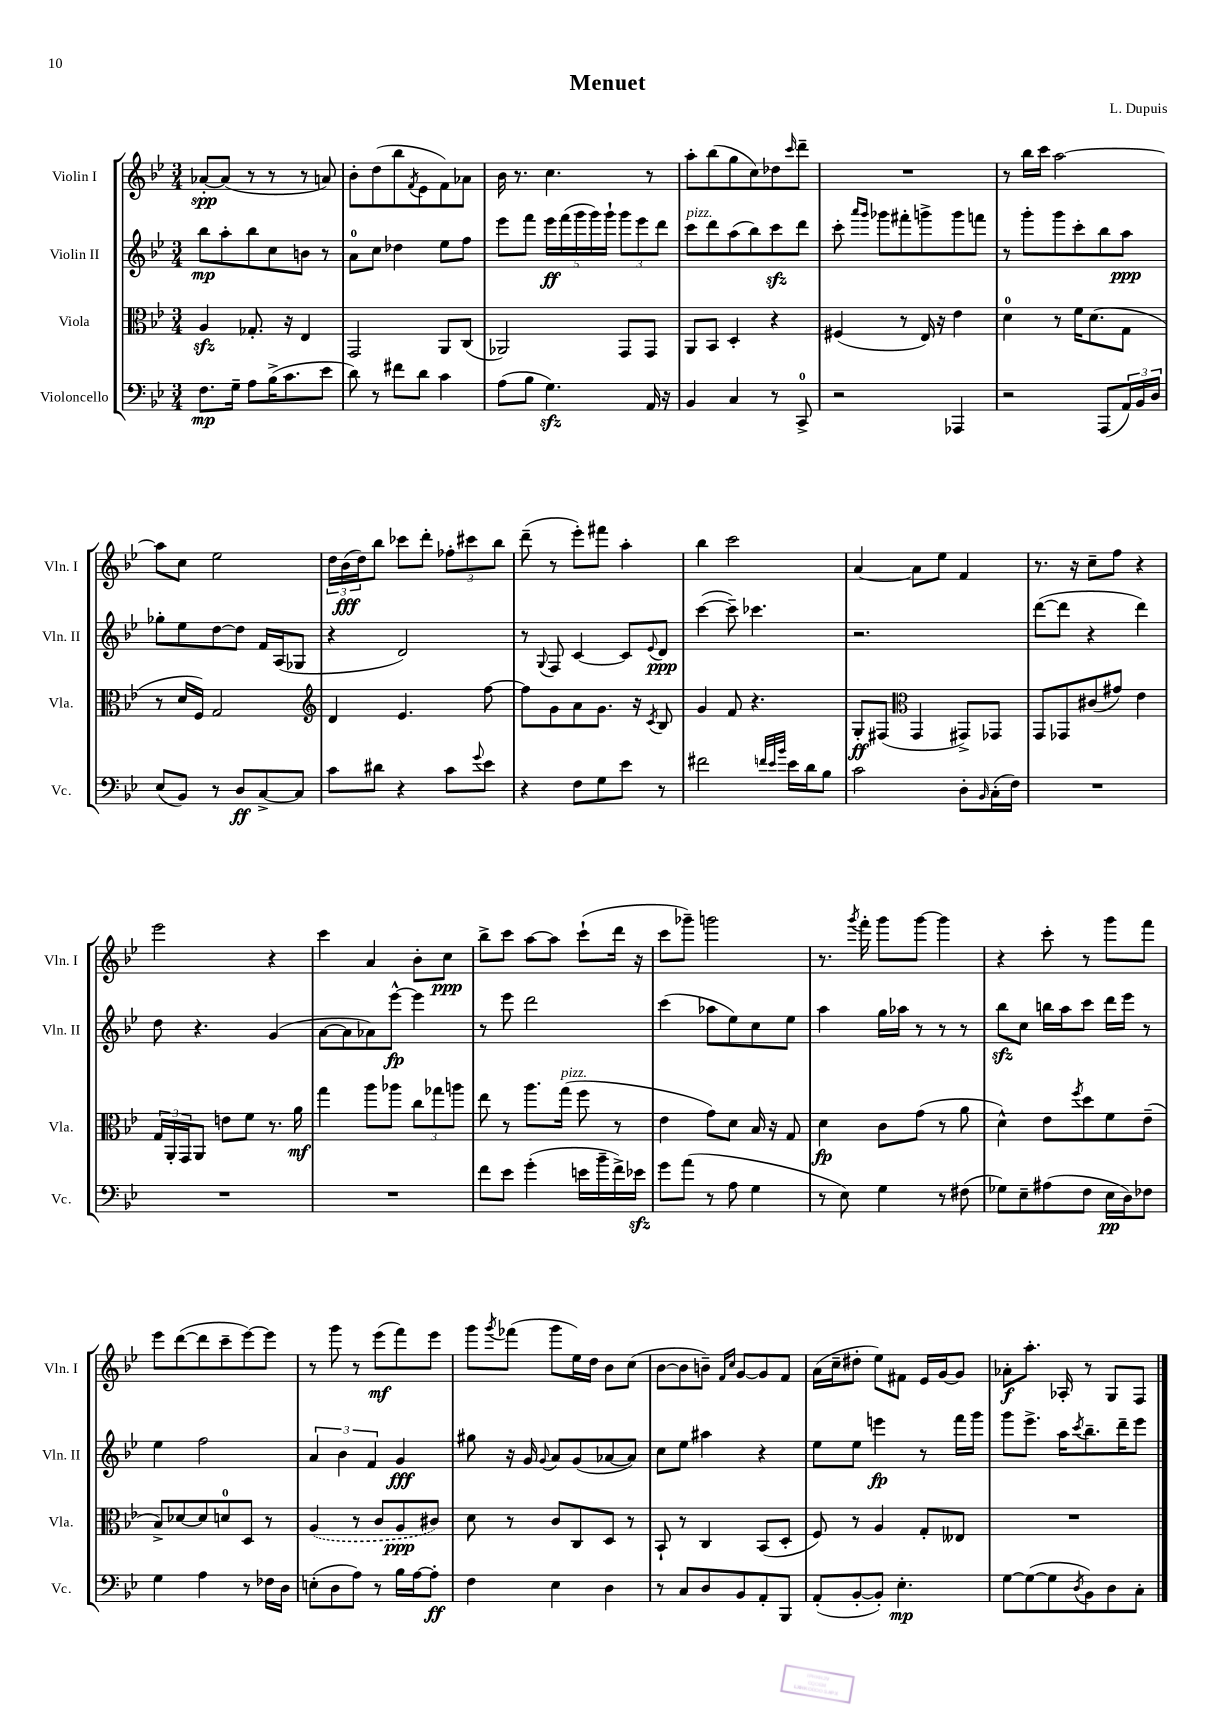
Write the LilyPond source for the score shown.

\header { title = "Menuet" composer = "L. Dupuis" }
<<
\new StaffGroup <<
\new Staff = "s0" \with { instrumentName = "Violin I" shortInstrumentName = "Vln. I" } {
    \clef treble \key bes \major \numericTimeSignature \time 3/4
    aes'8~-.\spp aes'8( r8 r8 r8 a'8) |
    bes'8-. d''8( bes''8 \acciaccatura { f'8 } ees'8 f'8) aes'8 |
    bes'16 r8. c''4. r8 |
    a''8-. bes''8( g''8 c''8) des''8 \grace { c'''16 } d'''8-- |
    R2. |
    r8 bes''16 c'''16 a''2~ |
    a''8 c''8 ees''2 |
    \tuplet 3/2 { d''16 bes'16\fff( d''16) } bes''8 ces'''8 d'''8-. \tuplet 3/2 { fes''8-. cis'''8 bes''8 } |
    d'''8--( r8 ees'''8-.) fis'''8 a''4-. |
    bes''4 c'''2 |
    a'4~ a'8 ees''8 f'4 |
    r8. r16 c''8-- f''8 r4 |
    ees'''2 r4 |
    c'''4 a'4 bes'8-. c''8\ppp |
    bes''8-> c'''8 a''8~ a''8 c'''8-!( d'''16 r16 |
    c'''8 ges'''8--) g'''2 |
    r8. \acciaccatura { g'''8 } f'''16-. g'''8 g'''8~ g'''4 |
    r4 c'''8-. r8 g'''8 f'''8 |
    ees'''8 d'''8~( d'''8 c'''8-- ees'''8~) ees'''8 |
    r8 g'''8 r8 ees'''8\mf( f'''8) ees'''8 |
    g'''8 \acciaccatura { g'''8 } fes'''8( g'''8 ees''16) d''16 bes'8 c''8( |
    bes'8~ bes'8 b'8--) \grace { f'16 c''16 } g'8~ g'8 f'8 |
    a'16( c''16-- dis''8-. ees''8) fis'8 ees'16 g'16~ g'8 |
    aes'8-.\f a''8.-. aes16-. r8 g8 f8 \bar "|." |
}
\new Staff = "s1" \with { instrumentName = "Violin II" shortInstrumentName = "Vln. II" } {
    \clef treble \key bes \major \numericTimeSignature \time 3/4
    bes''8\mp a''8-. bes''8 c''8 b'8 r8 |
    a'8-0 c''8 des''4 ees''8 f''8 |
    ees'''8 f'''8 \tuplet 5/4 { ees'''16\ff f'''16( g'''16 g'''16) g'''16-! } \tuplet 3/2 { g'''8 ees'''8 d'''8 } |
    c'''8^\markup { \italic "pizz." } d'''8 a''8( bes''8) c'''8\sfz d'''8 |
    c'''8-. \grace { a'''16 g'''16 } ges'''8 fis'''8-. g'''8-> g'''8 f'''8 |
    r8 g'''8-. g'''8 c'''8-. bes''8 a''8\ppp |
    ges''8-. ees''8 d''8~ d''8 f'16 a16( ges8 |
    r4 d'2) |
    r8 \appoggiatura { g8 } f8 c'4~ c'8 \appoggiatura { ees'8 } d'8\ppp |
    c'''4~( c'''8--) ces'''4. |
    r2. |
    d'''8~( d'''8 r4 d'''4) |
    d''8 r4. g'4( |
    a'8~ a'8 aes'8) ees'''8~-^\fp ees'''4 |
    r8 ees'''8 d'''2 |
    c'''4( aes''8 ees''8) c''8 ees''8 |
    a''4 g''16 aes''16 r8 r8 r8 |
    bes''8\sfz c''8 b''16 a''16 c'''8 d'''16 ees'''16 r8 |
    ees''4 f''2 |
    \tuplet 3/2 { a'4 bes'4 f'4 } g'4\fff |
    gis''8 r16 g'16 \appoggiatura { g'8 } a'8 g'8( aes'8~ aes'8) |
    c''8 ees''8 ais''4 r4 |
    ees''8 ees''8 e'''4\fp r8 f'''16 g'''16 |
    g'''8 ees'''8.-> a''16 \acciaccatura { c'''8 } bes''8.-- d'''16-- ees'''8 \bar "|." |
}
\new Staff = "s2" \with { instrumentName = "Viola" shortInstrumentName = "Vla." } {
    \clef alto \key bes \major \numericTimeSignature \time 3/4
    a4\sfz ges8.-. r16 ees4 |
    g,2 a,8 c8( |
    aes,2) g,8 g,8 |
    a,8 bes,8 d4-. r4 |
    fis4( r8 ees16) r16 ees'4 |
    d'4-0 r8 f'16 d'8.( g8 |
    r8 d'16 f16) g2 |
    \clef treble d'4 ees'4. f''8~ |
    f''8 g'8 a'8 g'8. r16 \acciaccatura { c'8 } bes8 |
    g'4 f'8 r4. |
    g8-.\ff fis8( \clef alto g,4 gis,8->) ges,8 |
    g,8 ges,8 cis'8( gis'8) ees'4 |
    \tuplet 3/2 { g16 a,16-. g,16 } a,8 e'8 f'8 r8. a'16\mf |
    g''4 a''8 aes''8 \tuplet 3/2 { c''8 ges''8 a''8 } |
    ees''8 r8 a''8. g''16^\markup { \italic "pizz." }( f''8 r8 |
    ees'4 g'8) d'8 bes16 r16 g8 |
    d'4\fp c'8 g'8( r8 a'8 |
    d'4-^) ees'8 \acciaccatura { f''8 } d''8 f'8 ees'8--( |
    bes8->) des'8~ des'8 d'8-0 d8 r8 |
    \once \slurDashed a4( r8 c'8 a8\ppp cis'8) |
    d'8 r8 c'8 c8 d8 r8 |
    bes,8-! r8 c4 bes,8( d8-. |
    f8) r8 a4 g8-. eeses8 |
    R2. \bar "|." |
}
\new Staff = "s3" \with { instrumentName = "Violoncello" shortInstrumentName = "Vc." } {
    \clef bass \key bes \major \numericTimeSignature \time 3/4
    f8.\mp g16-- a8 bes16->( c'8. ees'8 |
    d'8) r8 fis'8 d'8 c'4 |
    a8( bes8 g4.\sfz) a,16 r16 |
    bes,4 c4 r8 c,8-0-> |
    r2 aes,,4 |
    r2 a,,8( \tuplet 3/2 { a,16) bes,16 d16 } |
    ees8( bes,8) r8 d8\ff c8~-> c8 |
    c'8 dis'8 r4 c'8 \appoggiatura { g'8 } ees'8 |
    r4 f8 g8 ees'8 r8 |
    fis'2 \grace { f'32 ees'32 bes'32 } ees'16 d'16 bes8 |
    c'2 d8-. \grace { bes,16 } c16-.( f16) |
    R2. |
    R2. |
    R2. |
    f'8 ees'8 g'4-.( e'16 bes'16-- f'16->) ees'16\sfz |
    g'8 a'8( r8 a8 g4 |
    r8 ees8) g4 r8 fis8( |
    ges8) ees8-- ais8( f8 ees16\pp d16) fes8 |
    g4 a4 r8 fes16 d16 |
    e8-.( d8 a8) r8 bes16 a16~ a8-.\ff |
    f4 ees4 d4 |
    r8 c8 d8 bes,8 a,8-. bes,,8 |
    a,8-.( bes,8~-. bes,8-.) ees4.-.\mp |
    g8~ g8~( g8 \acciaccatura { d8 } bes,8) d8 c8-. \bar "|." |
}
>>
>>
\layout { \context { \Score \remove "Bar_number_engraver" } }
